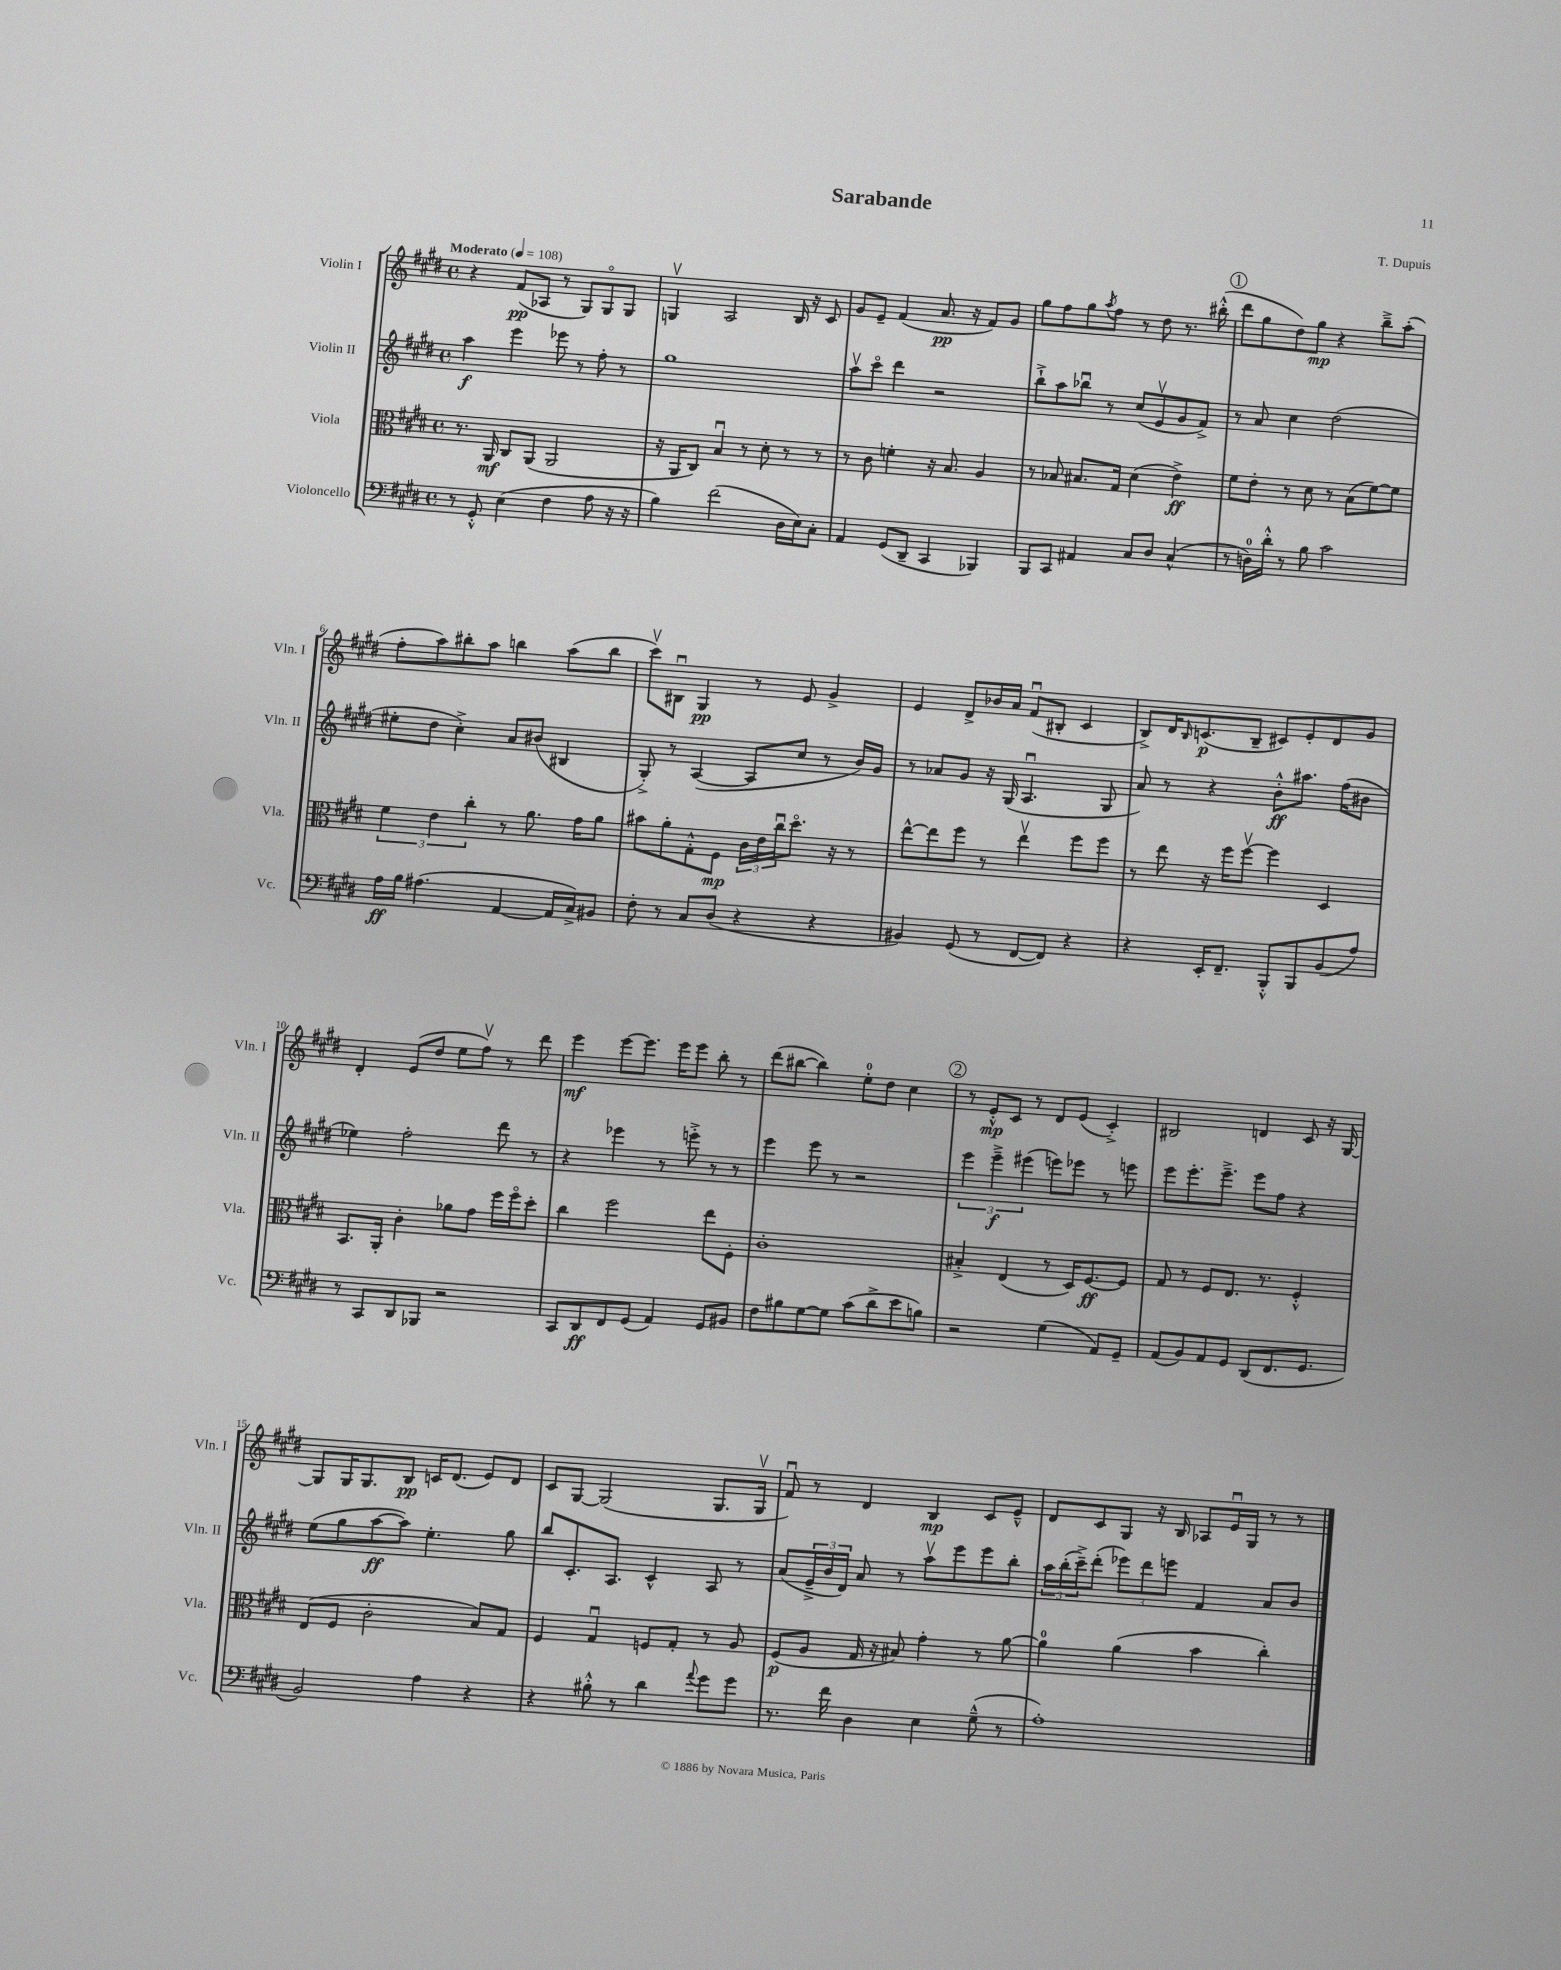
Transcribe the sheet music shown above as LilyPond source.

\header { title = "Sarabande" composer = "T. Dupuis" }
<<
\new StaffGroup <<
\new Staff = "s0" \with { instrumentName = "Violin I" shortInstrumentName = "Vln. I" } {
    \clef treble \key e \major \defaultTimeSignature \time 4/4 \tempo "Moderato" 4 = 108
    r4 fis'8\pp( aes8 r8 gis8) gis8\flageolet gis8 |
    g4\upbow a2 b16 r16 cis'8 |
    gis'8 e'8-- fis'4( a'8.\pp r16 fis'8) gis'8 |
    gis''8 fis''8 gis''8 \acciaccatura { a''8 } fis''8 r8 dis''8 r8. bis''16-.-^( |
    \mark \markup { \circle "1" } dis'''8 gis''8 dis''8) gis''8\mp r4 b''8---> a''8-.( |
    fis''8-. a''8) bis''8-. a''8 b''4 a''8( b''8 |
    cis'''8\upbow) bis8\downbow gis4\pp r8 e'8 gis'4-> |
    e'4 dis'8-> bes'16 a'16 fis'8\downbow( bis8-. cis'4 |
    b8->) dis'16 \grace { b16 } c'8.\p( b8-- cis'8) e'8-. dis'8 gis'8 |
    dis'4-. e'8( dis''8 e''8 fis''8\upbow) r8 dis'''8 |
    e'''4\mf e'''8~ e'''8. e'''16 e'''8 b''8-. r8 |
    dis'''8( bis''8~ bis''4) e''8-0-. dis''8 cis''4 |
    \mark \markup { \circle "2" } r8 e'8-.-^\mp cis'8 r8 dis'8 e'8( cis'4-.->) |
    bis2 d'4 cis'8 r16 gis16~ |
    gis8 gis16 gis8. b8\pp c'16 dis'8.( e'8) dis'8 |
    cis'8 gis8~ gis2( gis8. gis16\upbow |
    fis'8\downbow) r8 dis'4 b4\mp cis'8 e'8---^ |
    dis'8 cis'8 gis8 r16 b16 aes8 e'16\downbow gis16 r8 r8 \bar "|." |
}
\new Staff = "s1" \with { instrumentName = "Violin II" shortInstrumentName = "Vln. II" } {
    \clef treble \key e \major \defaultTimeSignature \time 4/4
    a''4\f e'''4 ees'''8 r8 fis''8-. r8 |
    gis''1 |
    a''8\upbow cis'''8\flageolet dis'''4 r2 |
    b''8-!-> a''8 bes''8\downbow r8 cis''8( e'8\upbow gis'8 fis'8->) |
    \mark \markup { \circle "1" } r8 a'8 cis''4 dis''2( |
    eis''8-. dis''8 cis''4-.->) a'8 bis'8( bis4 |
    gis8-.->) r8 a4~( a8 cis''8 r8 b'16) gis'16 |
    r8 aes'8 gis'8 r16 gis16( a4.\downbow gis8 |
    a'8) r8 r4 b'8-.-^\ff ais''8. fis''16( bis'8 |
    ees''4) fis''2-. dis'''8 r8 |
    r4 ees'''4 r8 e'''8-.-> r8 r8 |
    e'''4 e'''8 r8 r2 |
    \mark \markup { \circle "2" } \tuplet 3/2 { e'''4 e'''4--->\f eis'''4( } e'''8) ees'''8 r8 e'''8 |
    e'''8 e'''8.-. e'''8.---> e'''8 fis''8 r4 |
    e''8( gis''8 a''8~\ff a''8) e''4.-. gis''8 |
    b''8 cis'8.-. a8. cis'4-^ a8 r8 |
    a'8( \tuplet 3/2 { e'16---> b'16 dis'16) } a'8 r8 a''8\upbow e'''8 e'''8 b''8-. |
    \tuplet 3/2 { a''16 b''16-.( cis'''16--->) } dis'''8-.( \tuplet 3/2 { ees'''8) dis'''8 e'''8 } fis'4 a'8 b'8 \bar "|." |
}
\new Staff = "s2" \with { instrumentName = "Viola" shortInstrumentName = "Vla." } {
    \clef alto \key e \major \defaultTimeSignature \time 4/4
    r8. a,16\mf cis8 a,8( a,2 |
    r16 a,16 cis8) b4\downbow r8 dis'8-. r8 r8 |
    r8 cis'8 f'4-. r16 b8. a4 |
    r8 bes8 bis8. gis16 dis'4( e'4->\ff) |
    \mark \markup { \circle "1" } fis'8 e'8-. r8 dis'8 r8 b8( fis'8~) fis'8 |
    \tuplet 3/2 { fis'4 e'4 cis''4-. } r8 a'8. gis'16 a'8 |
    bis'8 a'8-. gis8-.-^ fis8\mp \tuplet 3/2 { cis'16 e'16 cis''16\downbow } dis''8.\flageolet r16 r8 |
    e''8~-^ e''8 fis''8 r8 e''4\upbow fis''8 fis''8 |
    r8 e''8 r16 fis''16 fis''8~\upbow fis''4 dis4 |
    b,8. a,16-. cis'4-. aes'8 gis'8 fis''16 fis''16\flageolet dis''8-. |
    cis''4 fis''2 e''8 fis8-. |
    cis'1-. |
    \mark \markup { \circle "2" } bis4-.-> e4( r8 dis16) fis8.~\ff fis8 |
    gis8 r8 fis8 e8. r8. fis4-.-^ |
    e8( fis8 cis'2-. b8) gis8 |
    fis4 gis4\downbow f8 gis8-. r8 a8 |
    fis8\p( a8 gis16 r16 bis8) gis'4-. r8 a'8~ |
    a'4-0 a'4( b'4 cis''4-.) \bar "|." |
}
\new Staff = "s3" \with { instrumentName = "Violoncello" shortInstrumentName = "Vc." } {
    \clef bass \key e \major \defaultTimeSignature \time 4/4
    r8 gis,8-.-^ e4( fis4 a8 r16 r16 |
    b4) fis'2( dis16 e16) cis8-. |
    a,4 gis,8( dis,8-- cis,4 bes,,4) |
    b,,8 cis,8 ais,4 cis8 dis8 cis4-^( |
    \mark \markup { \circle "1" } r8 d16-0) dis'16-.-^ r8 b8 cis'2 |
    a16\ff b16 ais4.( a,4~ a,16 cis16->) bis,8 |
    fis8-. r8 cis8 dis8( r4 r4 |
    bis,4) gis,8( r8 fis,8~ fis,8) r4 |
    r4 e,16-. fis,8.-- b,,8-.-^ b,,8 b,8( a8) |
    r8 cis,8 dis,8 bes,,8 r2 |
    cis,8 dis,8\ff fis,8 gis,8( a,4) gis,8 bis,8 |
    fis8 bis8 gis8~ gis8 cis'8( dis'8-> e'8 b8) |
    \mark \markup { \circle "2" } r2 gis4( a,8) gis,8-- |
    a,8( b,8) a,8 gis,8 dis,8( fis,8. gis,8. |
    b,2) a4 r4 |
    r4 bis8-.-^ r8 dis'4 \appoggiatura { a'8 } gis'8 gis'8 |
    r8. fis'16 dis4 e4 gis8---^( r8 |
    a1-.) \bar "|." |
}
>>
>>
